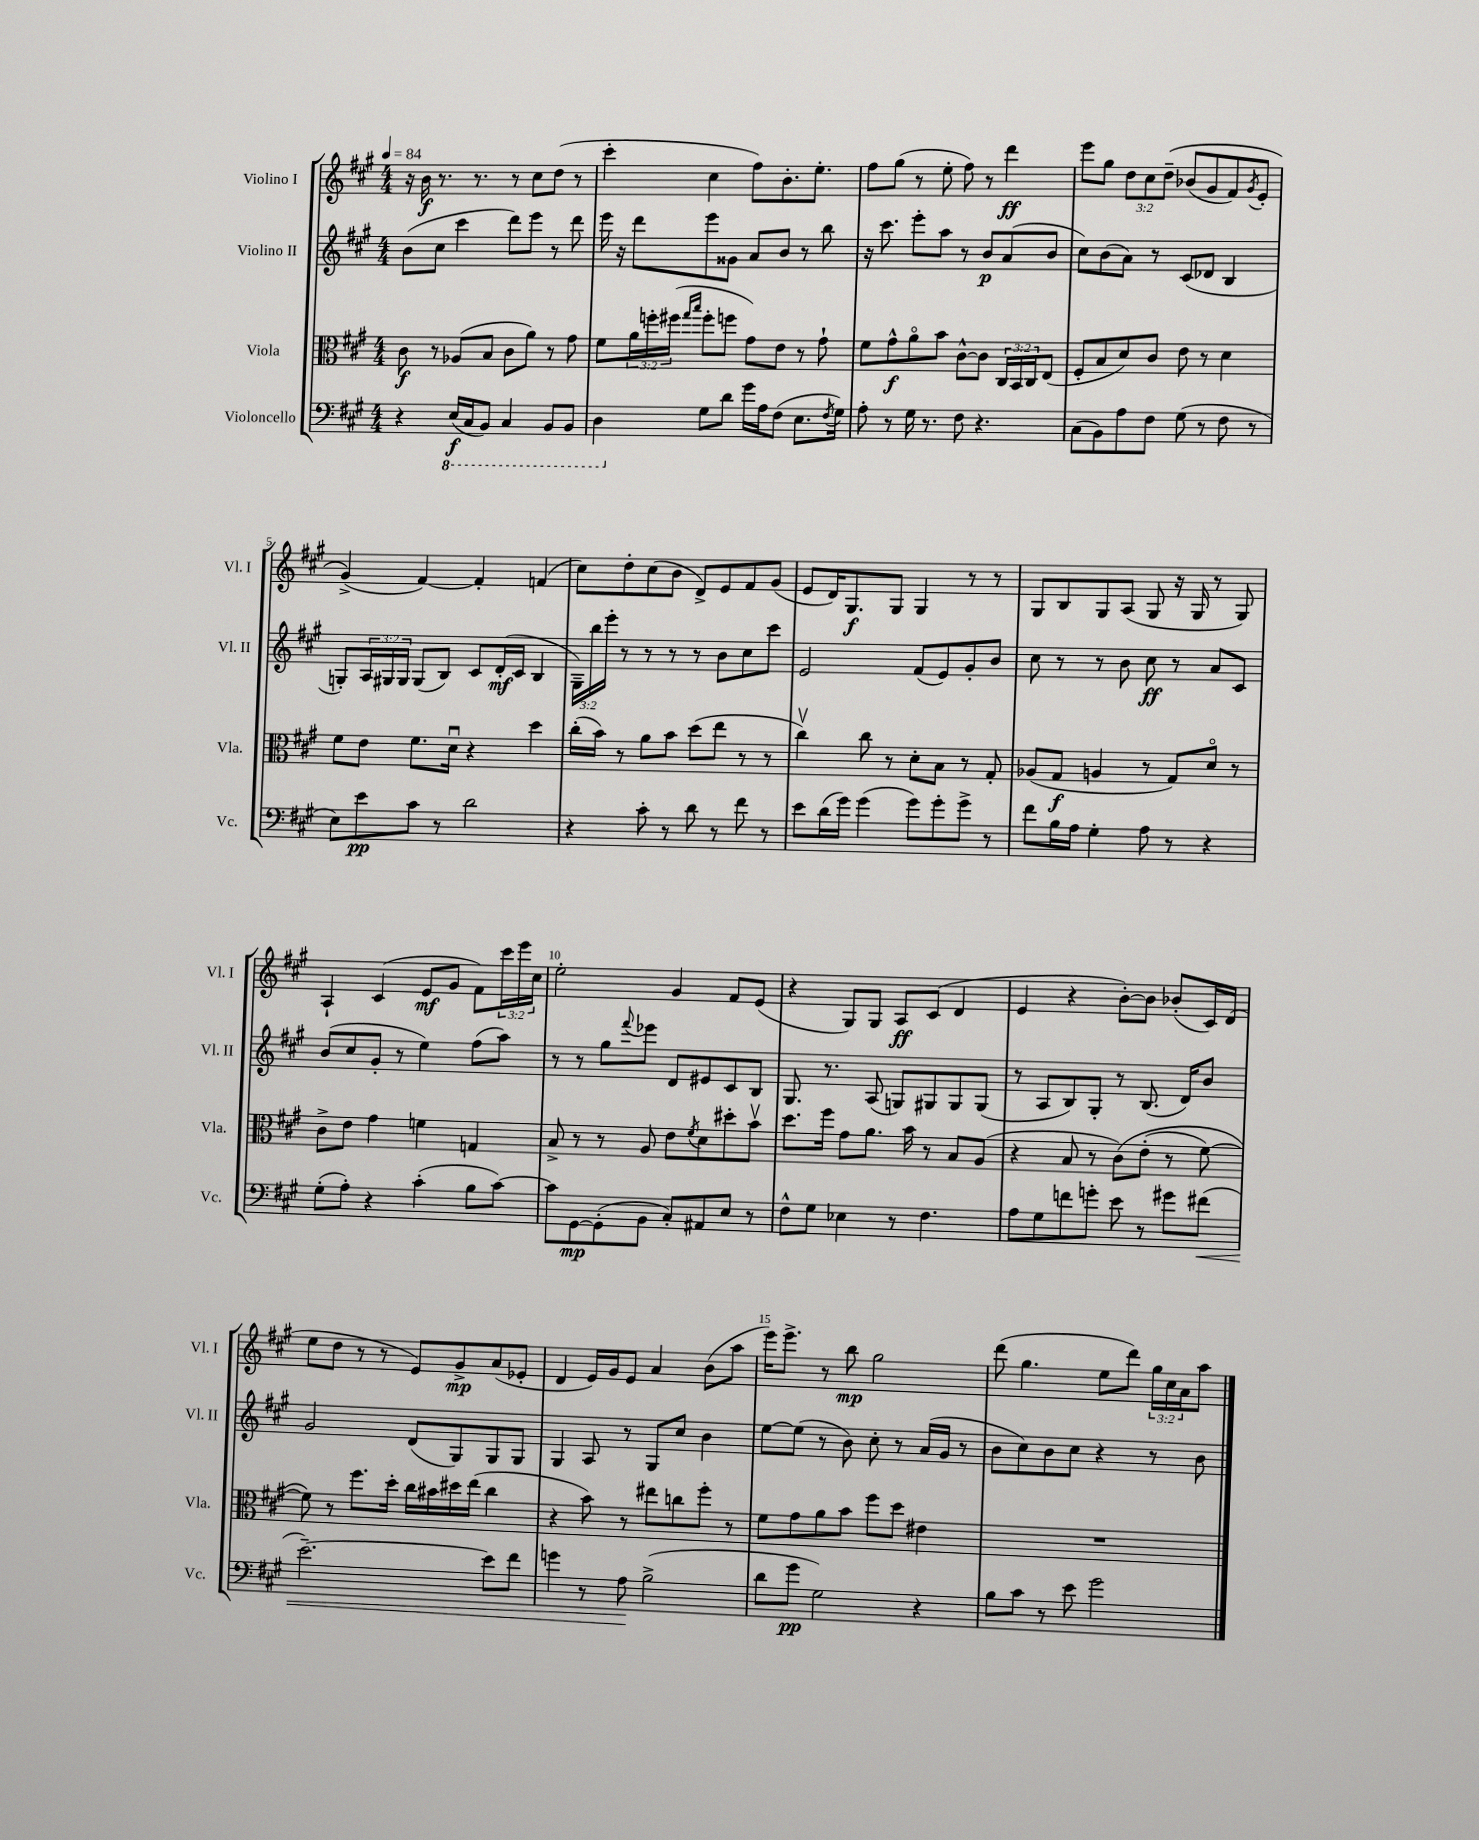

**kern	**kern	**kern	**kern
*staff4	*staff3	*staff2	*staff1
*clefF4	*clefC3	*clefG2	*clefG2
*k[f#c#g#]	*k[f#c#g#]	*k[f#c#g#]	*k[f#c#g#]
*M4/4	*M4/4	*M4/4	*M4/4
*MM84	*MM84	*MM84	*MM84
4r	8c#	(8b	16r
.	.	.	16b
.	8r	8cc#	8.r
(16EE	(8A-	4ccc#	.
16CC#	.	.	8.r
8BBB)	8B	.	.
4CC#	8c#	8ddd)	8r
.	8a)	8eee	8cc#
8BBB	8r	8r	(8dd
8BBB	8g#	8ddd	8r
=	=	=	=
4DD	8f#	16eee	4ccc#'
.	.	16r	.
.	24a	8ddd	.
.	24ff'	.	.
.	(24ff#	.	.
.	16qqgg#	.	.
.	16qqbb	.	.
8G#	8ff#'	8eee	4cc#
8d	8ff	8g##	.
16g#	8g#)	8a	8ff#)
16A	.	.	.
(8F#	8e	8b	8.b'
8.E	8r	8r	.
.	.	.	8.ee'
.	8g#`	8bb	.
8qF#	.	.	.
16G#)	.	.	.
=	=	=	=
8A'	8f#	16r	8ff#
.	.	8.ccc#	.
8r	8g#^^	.	(8gg#
16G#	8ao	8eee'	8r
8.r	.	.	.
.	8b	8aa	8ee'
8F#	[8c#^^	8r	8ff#)
4.r	8c#]	8b	8r
.	24C#	(8a	4ddd
.	24BB	.	.
.	24C#	.	.
.	(8E	8b	.
=	=	=	=
(8C#	8F#'	8cc#)	8eee
8BB)	8B	(8b	8gg#
8A	8d)	8a)	12dd
.	.	.	12cc#
8F#	8c#	8r	.
.	.	.	&(12dd~
(8G#	8e	(8c#	(8b-
8r	8r	8d-	8g#
8F#	4d	4B	8f#)
.	.	.	8qg#
8r	.	.	8e'
=	=	=	=
8E)	8f#	8G')	(4g#^&)
8e	8e	24A	.
.	.	24G#	.
.	.	24G#	.
8c#	8.f#	(8G#	[4f#)
8r	.	8B)	.
.	16du	.	.
2d	4r	8c#	4f#']
.	.	(16d'	.
.	.	16c#	.
.	4dd	4B	(4f
=	=	=	=
4r	(16cc#'	24G#~)	8cc#)
.	.	24bb	.
.	16b)	.	.
.	.	24eee'	.
.	8r	8r	8dd'
8c#'	8a	8r	(8cc#
8r	8b	8r	8b
8d	(8dd	8r	8d^)
8r	8ee	8b	8e
8f#	8r	8cc#	8f#
8r	8r	8ccc#	(8g#
=	=	=	=
8e	4cc#v)	2e	8e
(16d	.	.	16d)
16g#)	.	.	8.G#
(4g#	8cc#	.	.
.	8r	.	8G#
8g#)	8d'	(8f#	4G#
8g#'	8B	8e)	.
8g#^	8r	8g#'	8r
8r	8G#'	8b	8r
=	=	=	=
8f#	(8A-	8cc#	8G#
16B	8G#	8r	8B
16A	.	.	.
4G#'	4A	8r	8G#
.	.	8b	(8A
8A	8r	8cc#	8G#
8r	8G#)	8r	16r
.	.	.	16G#
4r	8do	8a	8r
.	8r	8c#	8G#)
=	=	=	=
(8G#'	8c#^	(8b	4A`
8A')	8e	8cc#	.
4r	4g#	8g#'	(4c#
.	.	8r	.
(4c#'	4f	4ee)	8e
.	.	.	8g#
8B	4G	(8ff#	8f#)
[8c#)	.	8aa)	24ccc#
.	.	.	24eee
.	.	.	24cc#
=	=	=	=
8c#]	8B^	8r	2ee'
[8GG#	8r	8r	.
(8GG#']	8r	8gg#	.
.	.	8qqfff#	.
8BB	8A	8eee-	.
8C#')	8e	8d	4g#
.	8qf#	.	.
8AA#	8d	8e#	.
8E	8dd#'	8c#	8f#
8r	8bv	8B	(8e
=	=	=	=
8F#^^	8.dd	8.G#	4r
8G#	.	.	.
.	16ff#	8.r	.
4E-	8g#	.	8G#)
.	8.a	(8A	8G#
8r	.	8G)	8A
.	16b	.	.
4.F#	8r	8G#	(8c#
.	8B	8G#	4d
.	(8A	(8G#	.
=	=	=	=
8A	4r	8r	4e
8G#	.	8A	.
8f	8B	8B)	4r
8g'	8r	8G#'	.
8e	&(8c#)	8r	[8b')
8r	(8e'	(8.B	8b]
8g#	8r	.	(8b-'
.	.	16d)	.
(8f#	[8f#)	8b	16c#)
.	.	.	(16d
=	=	=	=
[2.e~)	8f#]&)	2g#	8ee
.	8r	.	8dd
.	8.ff#	.	8r
.	.	.	8r
.	16dd'	.	.
.	16cc#	(8d	8e)
.	16b#	.	.
.	16dd#	8G#)	8g#^
.	(16ee	.	.
8e]	4cc#	8G#	(8a
8f#	.	8G#	8e-'
=	=	=	=
4g	4r	4G#	4d
8r	8b)	8A	16e)
.	.	.	16g#
8A	8r	8r	8e
(2B^	8ee#	8G#	4a
.	8cc	8cc#	.
.	8ff#'	4b	(8b
.	8r	.	8aa
=	=	=	=
8d	8f#	[8ee	16eee)
.	.	.	8.eee^
8g#	8g#	(8ee]	.
2G#)	8a	8r	8r
.	8b	8b)	8bb
.	8ff#	8cc#'	2gg#
.	8dd	8r	.
4r	4e#	(16a	.
.	.	16g#	.
.	.	8r	.
=	=	=	=
8B	1r	8b	(8ddd
8c#	.	8cc#)	4.gg#
8r	.	8b	.
8e	.	8cc#	.
2g#	.	4r	8ee
.	.	.	8ddd)
.	.	8r	24gg#
.	.	.	24cc#
.	.	.	24a
.	.	8b	8aa
==	==	==	==
*-	*-	*-	*-
